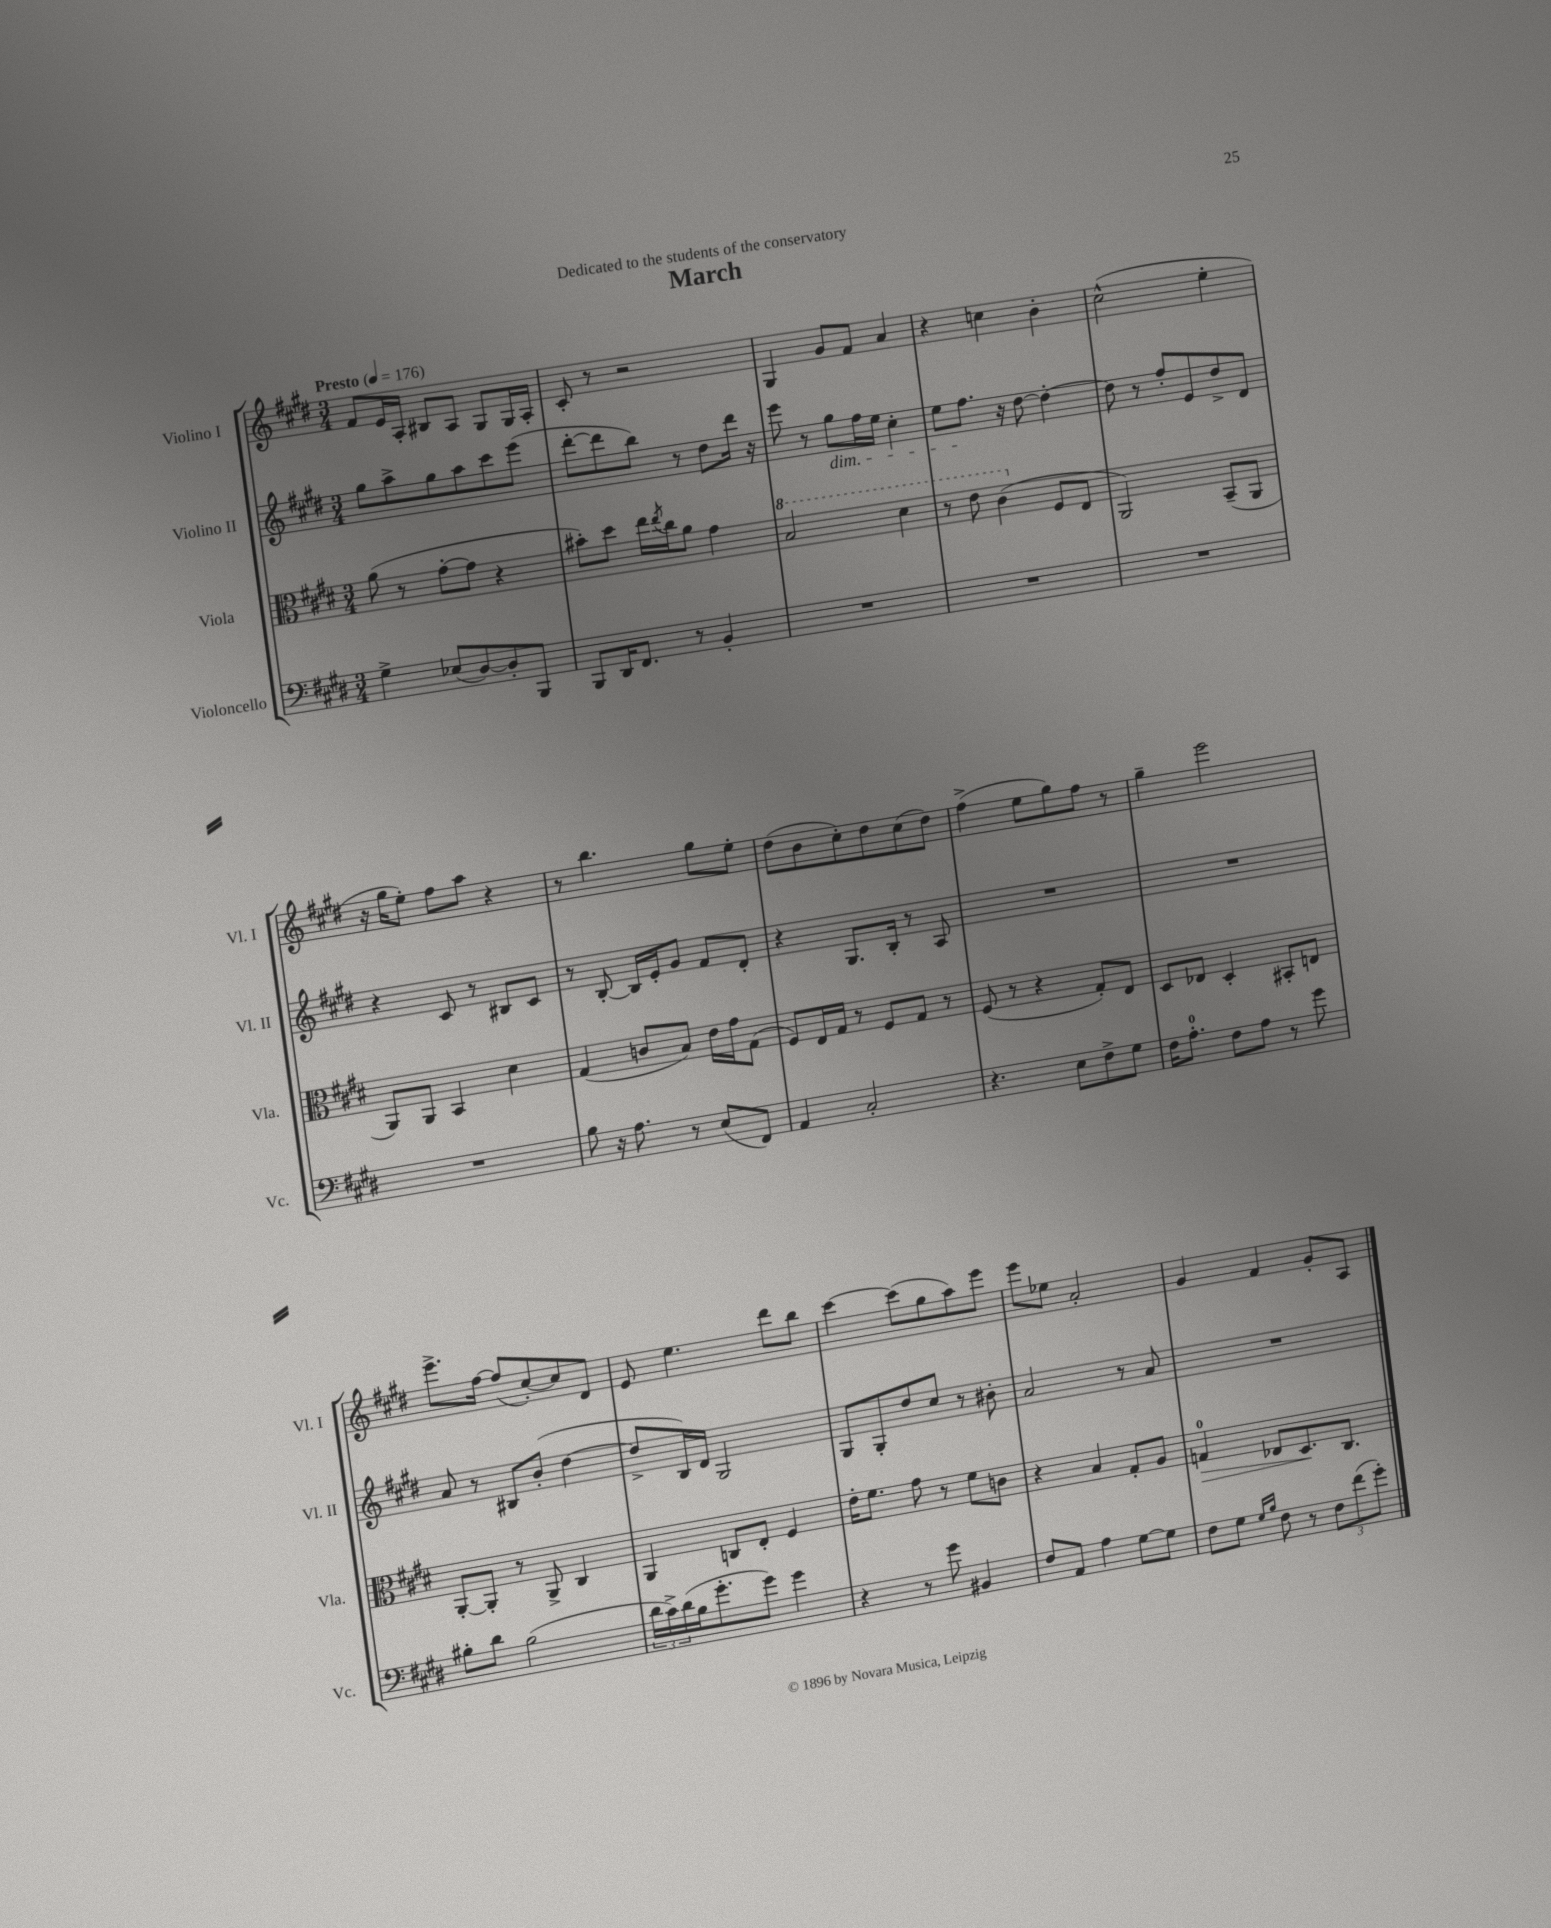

**kern	**kern	**kern	**kern
*staff4	*staff3	*staff2	*staff1
*clefF4	*clefC3	*clefG2	*clefG2
*k[f#c#g#d#]	*k[f#c#g#d#]	*k[f#c#g#d#]	*k[f#c#g#d#]
*M3/4	*M3/4	*M3/4	*M3/4
*MM176	*MM176	*MM176	*MM176
4G#^\	(8a\	8gg#\L	8f#/L
.	8r	8aa^\	16e/L
.	.	.	16A'/JJ
(8E-/L	[8g#'\L	8gg#\	8B#/L
[8D#/)	8g#\]J	8aa\	8A/J
8D#'/]	4r	8ccc#\	8G#/L
8BBB/J	.	(8eee\J	16G#/L
.	.	.	16A'/JJ
=	=	=	=
8BBB/L	8b#'\L)	[8ddd#'\L	8c#'/
16DD#/K	8dd#\J	8ddd#\]	8r
8.FF#/J	.	.	.
.	16ee\LL	8bb\J)	2r
.	8qee/	.	.
.	16cc#\J	.	.
8r	8a\J	8r	.
4BB'/	4g#\	8dd#\L	.
.	.	16ddd#\Jk	.
.	.	16r	.
=	=	=	=
2.r	2b/	8eee\	4G#/
.	.	8r	.
.	.	8gg#\L	8g#/L
.	.	16ff#\L	8f#/J
.	.	16ee\JJ	.
.	4dd#\	4cc#'\	4a/
=	=	=	=
2.r	8r	8ee\L	4r
.	8ee\	8.ff#\J	.
.	(4cc#\	.	4cc\
.	.	16r	.
.	.	[8dd#\	.
.	8F#/L	4dd#'\_	4b'\
.	8E/J	.	.
=	=	=	=
2.r	2AA/)	8dd#\]	(2cc#^^\
.	.	8r	.
.	.	8ff#'/L	.
.	.	8e/	.
.	(8BB~/L	8dd#^/	4ee'\
.	8AA/J	8d#/J	.
=	=	=	=
2.r	8AA/L)	4r	16r
.	.	.	16gg#\LK
.	8AA/J	.	8ee'\J)
.	4BB/	8c#/	8ff#\L
.	.	8r	8aa\J
.	4d#\	8B#/L	4r
.	.	8c#/J	.
=	=	=	=
8B\	(4G#/	8r	8r
16r	.	[8B'/	4.bb\
8.A\	.	.	.
.	8c/L	16B/]LL	.
.	.	16e'/J	.
8r	8B/J)	8g#/J	.
(8E/L	16e\LL	8f#/L	8gg#\L
.	16g#\J	.	.
8FF#/J)	(8G#\J	8d#'/J	8ee'\J
=	=	=	=
4AA/	8F#/L)	4r	(8dd#\L
.	16E/L	.	8b\
.	16G#/JJ	.	.
2C#'/	8r	8.G#/L	8cc#'\)
.	8F#/L	.	8dd#\
.	.	16B'/Jk	.
.	8G#/J	8r	(8cc#\
.	8r	8A/	8dd#\J)
=	=	=	=
4.r	(8F#/	2.r	(4ff#^\
.	8r	.	.
.	4r	.	8ee\L
8E\L	.	.	8gg#\)
8F#^\	8G#'/L)	.	8ff#\J
8G#\J	8E/J	.	8r
=	=	=	=
16F#\LK	8D#/L	2.r	4gg#~\
8.A'\J	.	.	.
.	8E-/J	.	.
8F#\L	4D#'/	.	2eee\
8A\J	.	.	.
8r	8BB#'/L	.	.
8g#\	8E/J	.	.
=	=	=	=
8B#'\L	[8AA'/L	8a/	8.eee^\L
8d#\J	8AA'/]J	8r	.
.	.	.	[16ff#\Jk
(2B#\	8r	8B#/L	(8ff#/]L
.	8AA^/	(8b'/J	[8cc#'/)
.	4C#/	[4dd#\	8cc#/]
.	.	.	8d#/J
=	=	=	=
24d#\LL	4AA/	8dd#^/]L	8e/
24c#^\)	.	.	.
(24d#\	.	.	.
16B\J	.	16B/L)	4.ee\
8.g#'\	.	16d#/JJ	.
.	8C/L	2G#/	.
8g#\J)	8E'/J	.	.
4g#\	4F#/	.	8ddd#\L
.	.	.	8bb\J
=	=	=	=
4r	16e'\LK	8G#/L	[4ccc#\
.	8.f#\J	.	.
.	.	8G#'/	.
8r	8g#\	8dd#/	(8ccc#\]L
8g#\	8r	8cc#/J	8gg#\
4BB#/	8f#\L	8r	8aa\)
.	8c\J	8b#'\	8eee\J
=	=	=	=
8F#/L	4r	2a/	8eee\L
8AA/J	.	.	8ee-\J
4A\	4B/	.	2a'/
[8G#\L	8G#'/L	8r	.
8G#\]J	8A/J	8a/	.
=	=	=	=
8F#\L	4G/	2.r	4g#/
8G#\J	.	.	.
16qqG#/LL	.	.	.
16qqB/JJ	.	.	.
8F#\	8E-/L	.	4f#/
8r	8.D#/	.	.
12F#\L	.	.	8g#'/L
.	8.C#/J	.	.
(12f#\	.	.	.
.	.	.	8A/J
12g#'\J)	.	.	.
==	==	==	==
*-	*-	*-	*-
